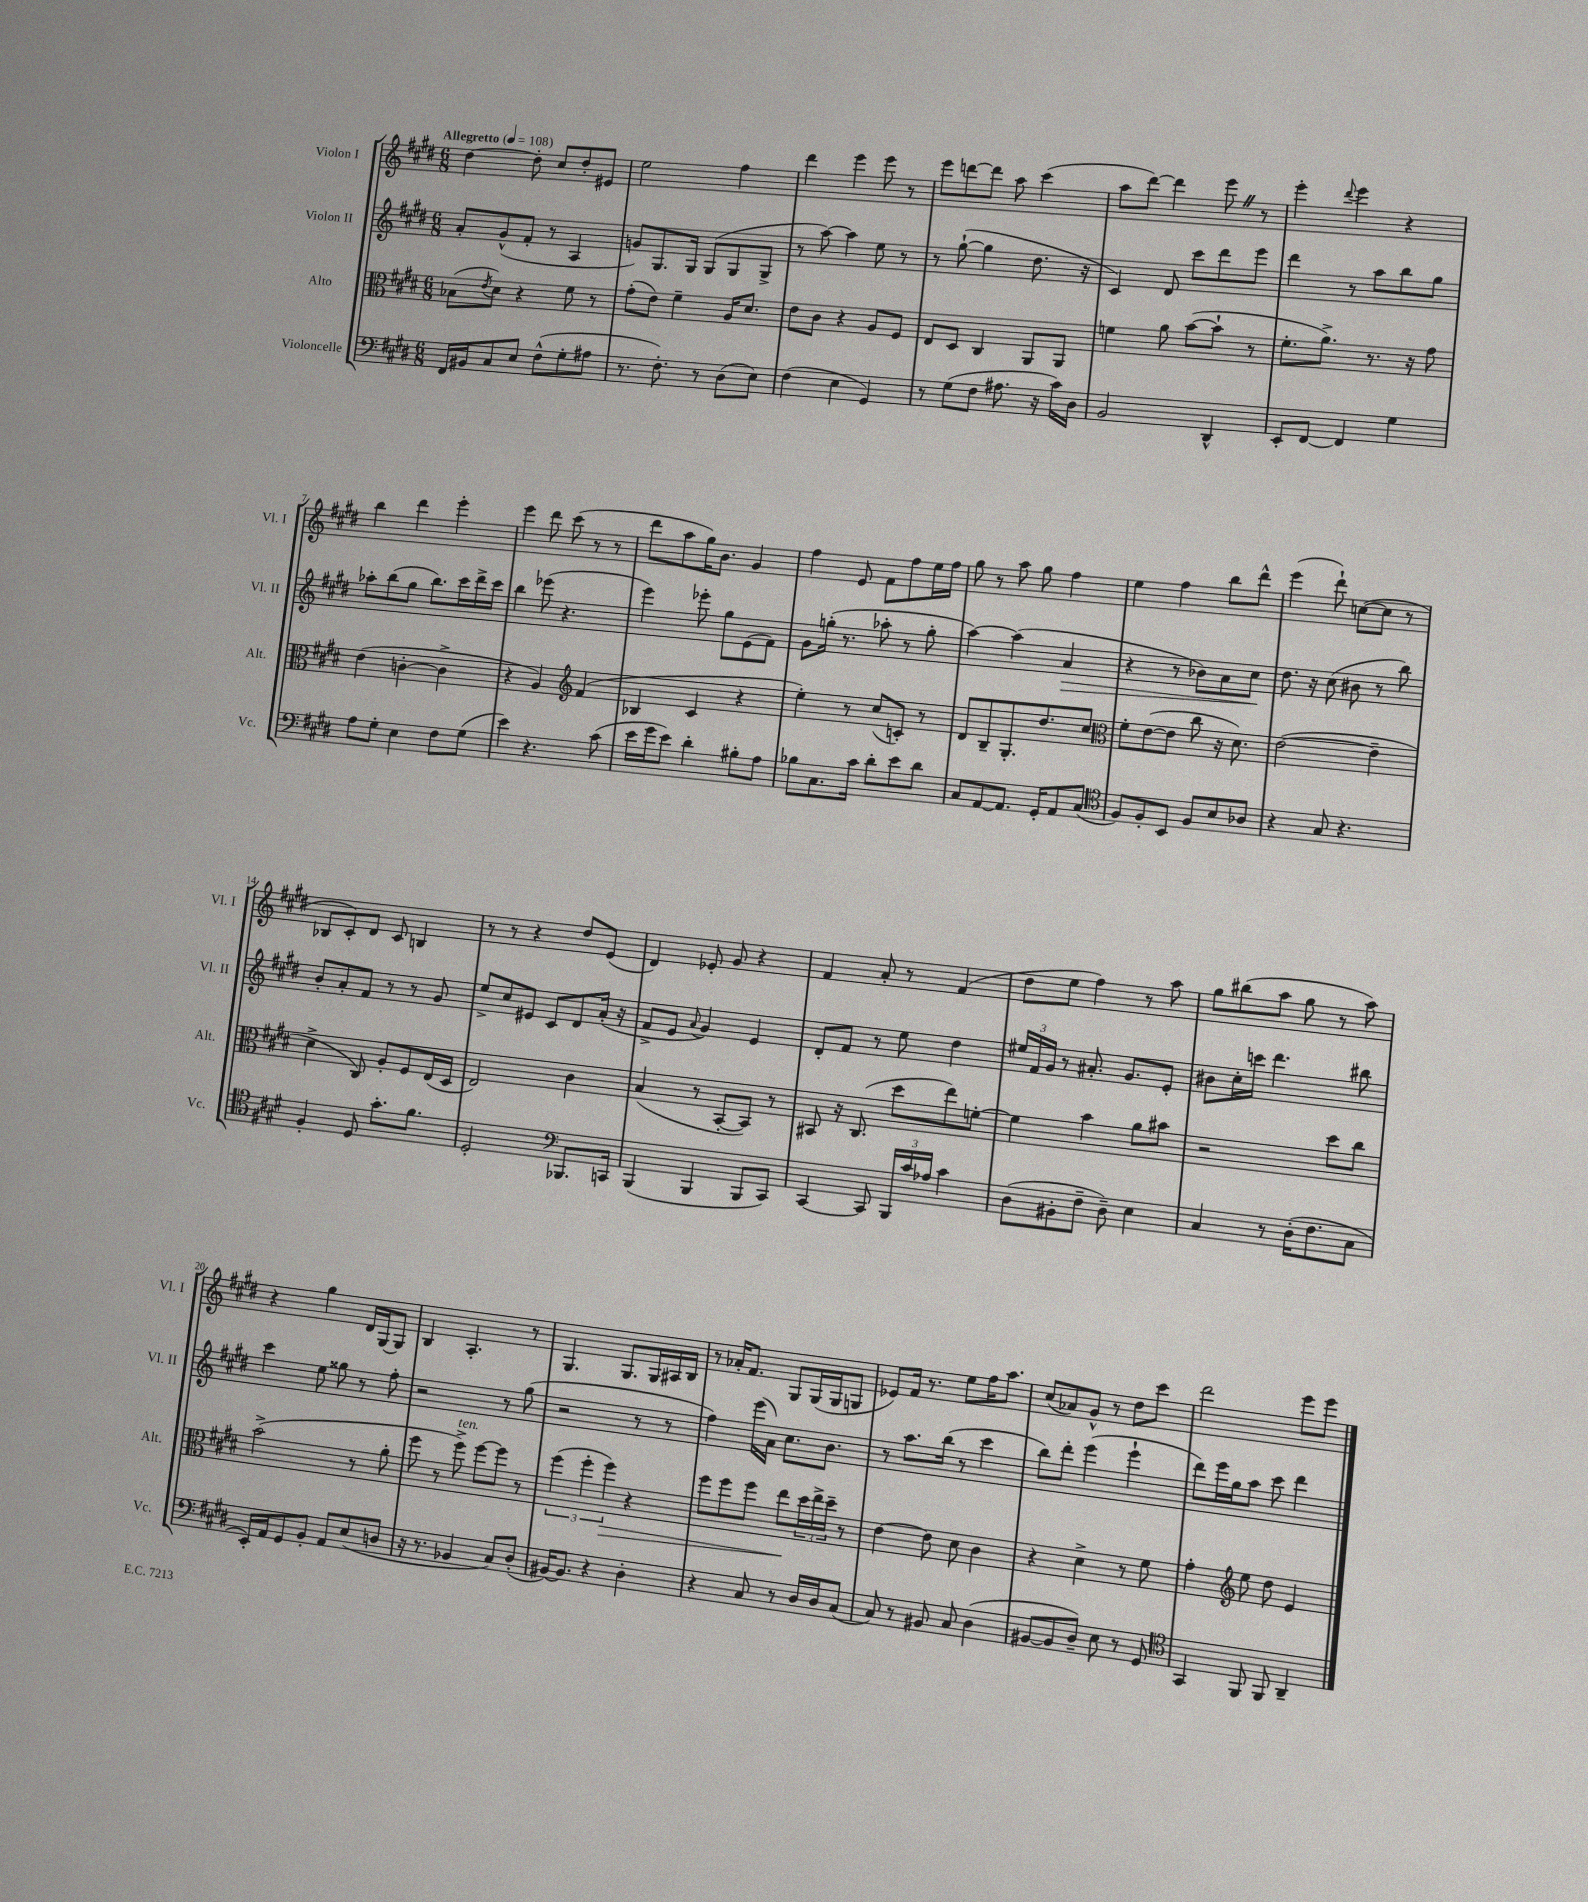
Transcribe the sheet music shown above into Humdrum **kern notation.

**kern	**kern	**dynam	**kern	**dynam	**kern
*part4	*part3	*part3	*part2	*part2	*part1
*staff4	*staff3	*staff3	*staff2	*staff2	*staff1
*I"Violoncelle	*I"Alto	*	*I"Violon II	*	*I"Violon I
*I'Vc.	*I'Alt.	*	*I'Vl. II	*	*I'Vl. I
*clefF4	*clefC3	*	*clefG2	*	*clefG2
*k[f#c#g#d#]	*k[f#c#g#d#]	*	*k[f#c#g#d#]	*	*k[f#c#g#d#]
*M6/8	*M6/8	*	*M6/8	*	*M6/8
*MM108	*MM108	*	*MM108	*	*MM108
=1	=1	=1	=1	=1	=1
!	!	!	!	!	!LO:TX:a:B:t=Allegretto
16FF#/LL	(8B-X\L	.	8a'/L	.	[4dd#\
16BB#X/J	.	.	.	.	.
.	8qe/	.	.	.	.
8C#/	8d#\J)	.	(8g#^^/	.	.
8E/J	4r	.	8f#'/J	.	8dd#'\]
(8F#^^\L	.	.	8r	.	8cc#/L
8G#'\	8f#\	.	4A/	.	8dd#'/
8A#X\J	8r	.	.	.	8e#X/J
=2	=2	=2	=2	=2	=2
8.r	(8g#'\L	.	8gn/L)	.	2ee\
.	8e\J)	.	8.G#/	.	.
8.F#'\)	.	.	.	.	.
.	4f#~\	.	.	.	.
.	.	.	16G#/Jk	.	.
8r	.	.	(8G#/L	.	.
(8D#\L	16A/KL	.	8G#/	.	4ff#\
.	8.d#/J	.	.	.	.
8E\J)	.	.	8G#^/J	.	.
=3	=3	=3	=3	=3	=3
(4F#\	8e\L	.	8r	.	4ddd#\
.	8c#\J	.	[8aa\)	.	.
4E\	4r	.	4aa\]	.	4eee\
4GG#/)	8A/L	.	8ee\	.	8eee\
.	8F#/J	.	8r	.	8r
=4	=4	=4	=4	=4	=4
8r	8E/L	.	8r	.	8eee\L
(8G#\L	8D#/J	.	([8gg#`\	.	[8dddn\
8F#\J	4C#/	.	4gg#\]	.	8ddd\J]
8.A#X\	.	.	.	.	8aa\
.	8AA/L	.	8.dd#\	.	(4ccc#\
16r	.	.	.	.	.
16c#\LL)	8AA/J	.	.	.	.
16D#\JJ	.	.	16r	.	.
=5	=5	=5	=5	=5	=5
2BB/	4fn\	.	4c#/)	.	8aa\L
.	.	.	.	.	[8ddd#\J)
.	8a\	.	8d#/	.	4ddd#\]
.	([8b\L	.	8ccc#\L	.	.
4DD#^^/	8b`\J]	.	8ddd#\	.	8eeeZ\
.	8r	.	8eee\J	.	8r
=6	=6	=6	=6	=6	=6
8EE'/L	8.f#'\L	.	4ddd#\	.	4eee'\
[8FF#/J	.	.	.	.	.
.	8.a^\J)	.	.	.	.
.	.	.	.	.	8qqddd#/
4FF#/]	.	.	8r	.	4eee\
.	8.r	.	8aa\L	.	.
4G#\	.	.	8bb\	.	4r
.	16r	.	.	.	.
.	8g#\	.	8gg#\J	.	.
!!LO:LB:g=z
=7	=7	=7	=7	=7	=7
8A\L	(4e\	.	8aa-X'\L	.	4bb\
8G#'\J	.	.	(8bb\	.	.
4E\	[4cn'\	.	8gg#\J	.	4ddd#\
.	.	.	8.bb\L)	.	.
8F#\L	4c^\]	.	.	.	4eee'\
.	.	.	16ccc#\L	.	.
(8G#\J	.	.	16ddd#^\	.	.
.	.	.	16ccc#\JJ	.	.
=8	=8	=8	=8	=8	=8
4e\)	4r	.	4bb\	.	4eee\
4.r	4A/)	.	(8eee-X\	.	8ddd#\
.	.	.	4.r	.	(8ccc#\
*	*clefG2	*	*	*	*
.	(4f#/	.	.	.	8r
(8c#\	.	.	.	.	8r
=9	=9	=9	=9	=9	=9
16e\LL	4B-X/	.	4eee\)	.	8ddd#\L
16g#\J	.	.	.	.	.
8e\J)	.	.	.	.	8aa\
4d#'\	4c#/	.	8eee-X'\	.	16gg#\K)
.	.	.	.	.	8.b\J
.	.	.	8gg#\L	.	.
8B#X'\L	4r	.	(8e\	.	4g#/
8A\J	.	.	8f#\J)	.	.
=10	=10	=10	=10	=10	=10
8B-X\L	4ee'\)	.	8g#\L	.	4ff#\
8.C#\	.	.	(16ggn'\Jk	.	.
.	.	.	8.r	.	.
.	8r	.	.	.	8e/
16c#\Jk	.	.	.	.	.
8d#'\L	(8cc#/L	.	8aa-X'\	.	8f#\L
8e\	8cn'/J)	.	8r	.	8ff#\
8d#\J	8r	.	8gg'\	.	16ee\L
.	.	.	.	.	16ff#\JJ
=11	=11	=11	=11	=11	=11
8C#/L	8d#/L	.	[4aa\)	.	8gg#\
[8AA/	8B~/	.	.	.	8r
8.AA/J]	8.G#'/	.	(4aa\]	.	8aa\
.	.	.	.	.	8gg#\
16GG#'/KL	8.dd#/	.	.	.	.
!	!	!	!	!LO:HP:b	!
8AA/	.	.	4a/	>	4ff#\
(8C#/J	8cc#/J	.	.	.	.
=12	=12	=12	=12	=12	=12
*clefC4	*clefC3	*	*	*	*
8F#/L)	8f#'\L	.	4r	.	4ee\
8F#'/	([8e\	.	.	.	.
8BB/J	8e\J]	.	8r	.	4ff#\
8F#/L	8cc#\	.	8b-X\L)	.	.
8B/	16r	.	8a\	.	8bb\L
.	8.d#\)	.	.	.	.
8A-X/J	.	.	8cc#\J	.	8ddd#^^\J
.	.	.	.	]	.
=13	=13	=13	=13	=13	=13
4r	([2e\	.	8.dd#\	.	(4eee\
.	.	.	16r	.	.
8G#/	.	.	(8cc#\	.	8ddd#`\)
4.r	.	.	8b#X\	.	([8ccn\L
.	4e~\]	.	8r	.	8cc\J]
.	.	.	8bb\)	.	8r
!!LO:LB:g=z
=14	=14	=14	=14	=14	=14
4F#'/	4d#^\	.	8b'/L	.	8B-X/L
.	.	.	8a'/	.	8c#'/)
8D#/	8C#/)	.	8f#/J	.	8d#/J
8.g#'\L	8A'/L	.	8r	.	8c#/
.	8F#/	.	8r	.	4Bn/
8.f#\J	.	.	.	.	.
.	(16E/L	.	8g#/	.	.
.	16D#/JJ	.	.	.	.
=15	=15	=15	=15	=15	=15
2D#'/	2E/)	.	8ee^/L	.	8r
.	.	.	8cc#/	.	8r
.	.	.	8e#X/J	.	4r
.	.	.	8c#/L	.	.
*clefF4	*	*	*	*	*
8.BBB-X/L	4c#\	.	8d#/	.	8dd#/L
.	.	.	(16a'/Jk	.	(8e/J
16CCn/Jk	.	.	16r	.	.
=16	=16	=16	=16	=16	=16
(4BBB/	(4B/	.	8f#^/L	.	4d#/)
.	.	.	8e/J	.	.
.	.	.	8qqa/	.	.
4BBB/	8r	.	4g#/)	.	8e-X'/
.	[8BB'/L	.	.	.	8g#/
8BBB/L	8BB/J])	.	4e/	.	4r
8CC#/J)	8r	.	.	.	.
=17	=17	=17	=17	=17	=17
[4CC#/	8BB#X/	.	8d#'/L	.	4f#/
.	16r	.	8f#/J	.	.
.	(8.C#/	.	.	.	.
8CC#/]	.	.	8r	.	8a'/
24BBB/LL	8dd#\L	.	8ee\	.	8r
24c#/	.	.	.	.	.
24A-X/JJ	.	.	.	.	.
4c#\	8ee\)	.	4dd#\	.	(4f#/
.	[8fn'\J	.	.	.	.
=18	=18	=18	=18	=18	=18
(8D#\L	4f\]	.	24ee#X/LL	.	8dd#\L
.	.	.	24f#/	.	.
.	.	.	24g#/JJ	.	.
8BB#X'\	.	.	8r	.	8ee\J
8F#~\J	4b\	.	8.a#X'/	.	4ff#\)
8D#~\)	.	.	.	.	.
.	.	.	8.g#/L	.	.
4E\	8a\L	.	.	.	8r
.	8b#X\J	.	8e'/J	.	8aa\
=19	=19	=19	=19	=19	=19
4C#/	2r	.	8b#X\L	.	8gg#\L
.	.	.	16cc#'\L	.	(8bb#X\
.	.	.	16cccn\JJ	.	.
8r	.	.	4.ddd#\	.	8aa\J
(16D#'\KL	.	.	.	.	8gg#\
8.F#\	.	.	.	.	.
.	8dd#\L	.	.	.	8r
8C#\J	8cc#\J	.	8bb#X\	.	8aa\)
!!LO:LB:g=z
=20	=20	=20	=20	=20	=20
16EE'/LL)	(2b^\	.	4ccc#\	.	4r
16AA/J	.	.	.	.	.
8GG#/	.	.	.	.	.
8BB'/J	.	.	8ee\	.	4gg#\
8AA/L	.	.	8gg##X\	.	.
(8E/	8r	.	8r	.	16d#/LL
.	.	.	.	.	[16G#/J
8Dn/J	8a'\	.	8ff#'\	.	8G#/J]
=21	=21	=21	=21	=21	=21
16r	8ff#\	.	2r	.	4B/
8.r	.	.	.	.	.
.	8r	.	.	.	.
!	!LO:TX:a:i:t=ten.	!	!	!	!
4BB-X/	8ff#^\)	.	.	.	4.A'/
.	[8ff#\L	.	.	.	.
8C#/L)	8ff#\J]	.	8r	.	.
(8D#'/J	8r	.	(8gg#\	.	8r
=22	=22	=22	=22	=22	=22
[16BB#X/KL)	(6ff#\	.	2r	.	4.G#/
8.BB#/J]	.	.	.	.	.
.	6ff#'\	.	.	.	.
4r	.	.	.	.	.
!	!	!LO:HP:b	!	!	!
.	6ff#\)	>	.	.	.
.	.	.	.	.	8.G#/L
4D#'\	4r	.	8r	.	.
.	.	.	.	.	16G#/L
.	.	.	8r	.	16A#X/
.	.	.	.	.	16B/JJ
=23	=23	=23	=23	=23	=23
4r	8ff#\L	.	4ff#\)	.	8r
.	8ff#\	.	.	.	16a-X'/KL
.	.	.	.	.	8.f#/J
8C#/	8ff#\J	.	(16eee\LL	.	.
.	.	.	16a\JJ)	.	.
8r	8ee\L	.	8.cc#\L	.	8G#/L
16D#/LL	24dd#\L	]	.	.	(16G#/L
.	24ee^\	.	.	.	.
16D#/J	.	.	8.b\J	.	16G#/J
.	24dd#~\JJ	.	.	.	.
(8C#/J	8r	.	.	.	8Gn/J
=24	=24	=24	=24	=24	=24
8C#/)	[4e\	.	8r	.	8e-X/L)
8r	.	.	8.aa\L	.	16f#/Jk
.	.	.	.	.	8.r
8BB#X/	8e\]	.	.	.	.
.	.	.	(16bb\Jk	.	.
8C#/	8d#\	.	8r	.	8ee\L
(4D#\	4c#\	.	4ccc#\	.	16ff#\K
.	.	.	.	.	8.aa\J
=25	=25	=25	=25	=25	=25
[8BB#X/L	4r	.	8bb\L)	.	(8cc#/L
8BB#/]	.	.	8ddd#'\J	.	8a-X/)
8D#~/J)	4d#^\	.	(4eee\	.	8g#^^/J
8E\	.	.	.	.	8r
8r	8r	.	4eee`\	.	8dd#\L
8GG#/	8f#\	.	.	.	8ccc#\J
=26	=26	=26	=26	=26	=26
*clefC4	*	*	*	*	*
4GG#/	4g#'\	.	8ddd#\L)	.	2ddd#\
.	.	.	16eee\L	.	.
.	.	.	16gg#\J	.	.
*	*clefG2	*	*	*	*
8FF#/	8ee\	.	8aa\J	.	.
8FF#/	8dd#\	.	8ccc#\	.	.
4AA~/	4e/	.	4ddd#\	.	8eee\L
.	.	.	.	.	8eee\J
==	==	==	==	==	==
*-	*-	*-	*-	*-	*-
